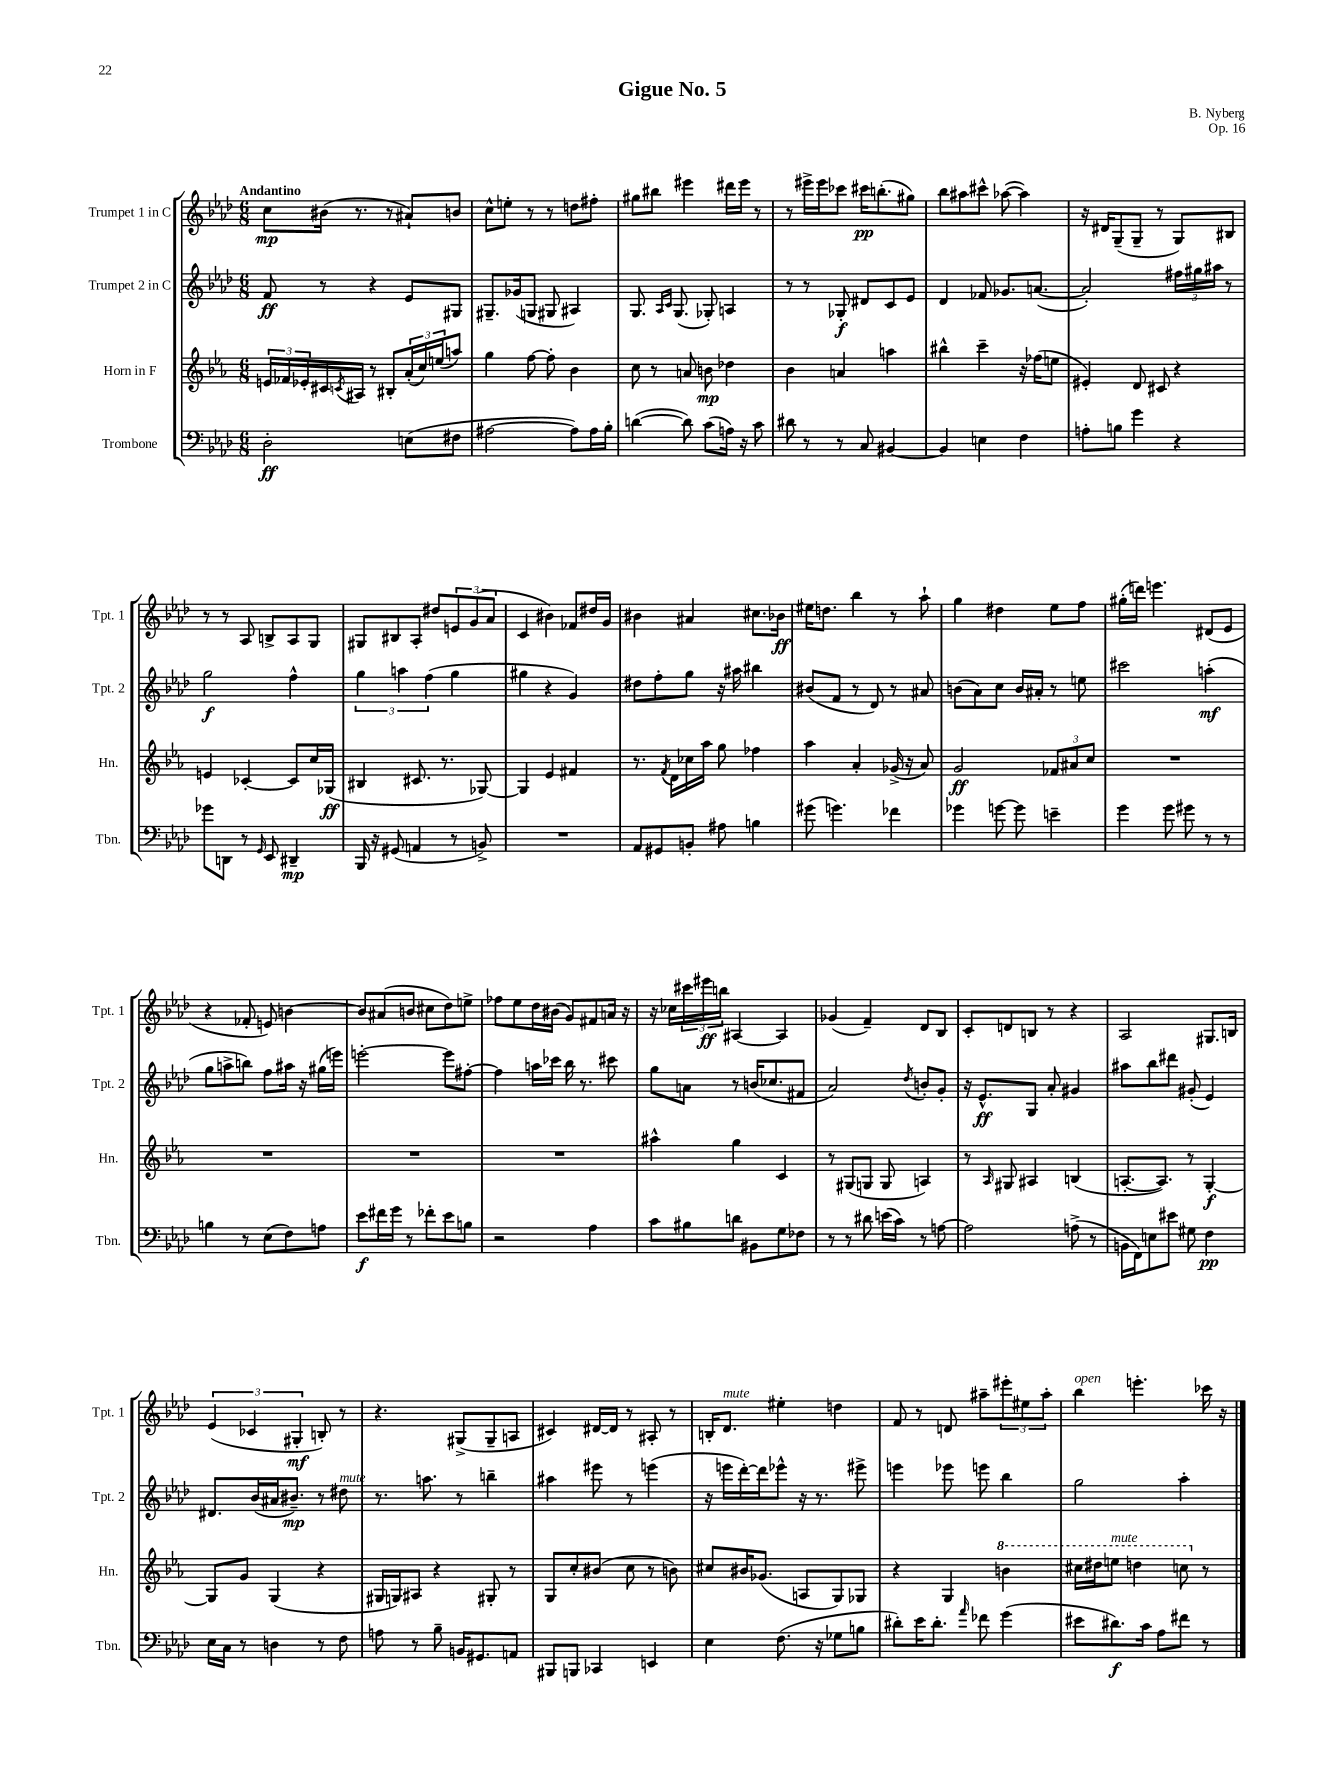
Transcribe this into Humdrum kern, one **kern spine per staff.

**kern	**kern	**kern	**kern
*staff4	*staff3	*staff2	*staff1
*clefF4	*clefG2	*clefG2	*clefG2
*k[b-e-a-d-]	*k[b-e-a-]	*k[b-e-a-d-]	*k[b-e-a-d-]
*M6/8	*M6/8	*M6/8	*M6/8
2D-'	24e	8f	8cc
.	24f-	.	.
.	24e-'	.	.
.	16c#	8r	(16b#
.	8qc	.	.
.	16A#	.	8.r
.	8r	4r	.
.	8B#'	.	8r
(8E	(24a-'	8e-	8a#`)
.	24cc)	.	.
.	(24ee	.	.
8F#	8aa)	8G#	8b
=	=	=	=
[2A#	4gg	8.G#~	8cc^^
.	.	.	8ee'
.	.	(16g-	.
.	[8ff	8G	8r
.	8ff']	8G#	8r
8A#])	4b-	4A#)	8dd
16A#	.	.	8ff#'
16B-'	.	.	.
=	=	=	=
([4d	8cc	8.G	8gg#
.	8r	.	8bb#
.	.	16qqA-	.
.	.	16qqc	.
.	.	(8.G	.
8d])	8a	.	4eee#
(8c	8b	8G-')	.
16A)	4dd-	4A	16ddd#
16r	.	.	16eee#
8c	.	.	8r
=	=	=	=
8d#	4b-	8r	8r
8r	.	8r	16eee#^
.	.	.	16eee#
8r	4a	8G-'	8ccc-
8C	.	8d#	16ccc#
.	.	.	(8.bb'
[4BB#	4aa	8c	.
.	.	8e-	8gg#)
=	=	=	=
4BB#]	4bb#^^	4d-	8bb-
.	.	.	8aa#
4E	4ccc~	8f-	8ccc#^^
.	.	8.g-	([8aa-
4F	16r	.	4aa-])
.	(16ff-	([8.a	.
.	8ee	.	.
=	=	=	=
8A'	4e#')	2a'])	16r
.	.	.	16d#
8B	.	.	(8G~
4g	8d	.	8G~
.	8c#	.	8r
4r	4r	24ff#	8G)
.	.	24gg#	.
.	.	24aa#	.
.	.	8r	8B#
=	=	=	=
8g-	4e	2gg	8r
8DD	.	.	8r
8r	[4c-'	.	8A-
16qqGG	.	.	.
8EE-	.	.	8B^
4DD#~	8c-]	4ff^^	8A-
.	16cc	.	8G
.	(16G-	.	.
=	=	=	=
16BBB-	4B#	6gg	8G#
16r	.	.	.
(8GG#	.	.	8B#
.	.	6aa	.
4AA	8.c#	.	8A-'
.	.	(6ff	.
.	.	.	8dd#
.	8.r	.	.
8r	.	4gg	12e
.	.	.	(12g
8BB^)	[8G-)	.	.
.	.	.	12a-
=	=	=	=
2.r	4G-]	4gg#	4c
.	4e-	4r	4b#)
.	4f#	4g)	8f-
.	.	.	16dd#
.	.	.	16g
=	=	=	=
8AA-	8.r	8dd#	4b#
8GG#	.	8ff'	.
.	8qf	.	.
.	16d	.	.
8BB'	16cc-	8gg	4a#
.	16aa-	.	.
8A#	8gg	16r	.
.	.	16aa#	.
4B	4ff-	4bb#	8.cc#
.	.	.	16b-
=	=	=	=
(8g#	4aa-	(8b#	16ee#
.	.	.	8.dd
4.g)	.	8f	.
.	4a-'	8r	4bb-
.	.	8d-)	.
4f-	(16g-^	8r	8r
.	16r	.	.
.	8a-)	8a#	8aa-`
=	=	=	=
4g-	2g	(8b	4gg
.	.	8a-)	.
[8g	.	8cc	4dd#
8g]	.	16b	.
.	.	16a#'	.
4e~	12f-	8r	8ee-
.	12a#	.	.
.	.	8ee	8ff
.	12cc	.	.
=	=	=	=
4g	2.r	2ccc#	(16gg#'
.	.	.	16ddd)
.	.	.	4.eee
8g	.	.	.
8g#	.	.	.
8r	.	(4aa'	(8d#
8r	.	.	8e-
=	=	=	=
4B	2.r	8gg	4r
.	.	8aa^	.
8r	.	8bb)	8f-'
(8E-	.	8ff	8e)
8F)	.	16aa#	[4b
.	.	16r	.
8A	.	(16gg#	.
.	.	16eee)	.
=	=	=	=
8e-	2.r	[2eee'	8b]
16f#	.	.	(8a#
16g	.	.	.
8r	.	.	8b
8f-'	.	.	8cc#
8e-	.	8eee]	8dd-)
8B	.	[8ff#'	8ee^
=	=	=	=
2r	2.r	4ff#]	8ff-
.	.	.	8ee-
.	.	16aa	16dd-
.	.	16ccc-	(16b#
.	.	16bb-	8g)
.	.	8.r	.
4A-	.	.	8f#
.	.	8ccc#	16a
.	.	.	16r
=	=	=	=
8c	4aa#^^	8gg	16r
.	.	.	16cc-
8B#	.	8a	24ccc#
.	.	.	24eee#
.	.	.	24bb
8d	4gg	8r	[4A#
8BB#	.	(16b	.
.	.	8.cc-	.
8G	4c	.	4A#]
8F-	.	8f#	.
=	=	=	=
8r	8r	2a-)	(4g-
8r	(8G#	.	.
8d#	8G	.	4f~)
(16e	8G	.	.
16c)	.	.	.
.	.	8qdd-	.
8r	4A)	8b'	8d-
[8A	.	8g'	8B-
=	=	=	=
2A]	8r	16r	8c'
.	.	8.e-^^	.
.	16qqA-	.	.
.	8G#	.	8d
.	4A#	8G	8B
.	.	8a-'	8r
(8A^	(4B	4g#	4r
8r	.	.	.
=	=	=	=
16BB	[8.A'	8aa#	2A-
16FF)	.	.	.
8E	.	8bb-	.
.	8.A])	.	.
8e#	.	8ddd#	.
8G#	8r	(8g#'	.
4F	[4G'	4e-)	8.G#
.	.	.	16B
=	=	=	=
16E-	8G]	8.d#	(6e-
16C	.	.	.
8r	8g	.	.
.	.	.	6c-
.	.	(16b-	.
4D	(4G	16a#	.
.	.	8.b#~)	.
.	.	.	6G#'
8r	4r	8r	8B')
8F	.	8dd#	8r
=	=	=	=
8A	16G#	8.r	4.r
.	16G)	.	.
8r	8A#	.	.
.	.	8.aa	.
8B-~	4r	.	.
16BB	.	8r	(8G#^
8.GG#	.	.	.
.	8G#'	4bb~	8G#~
8AA	8r	.	8A
=	=	=	=
8BBB#	8G	4aa#	4c#)
8BBB	8cc'	.	.
4CC-	(8b#	8eee#	[16d#
.	.	.	16d#]
.	8cc	8r	8r
4EE	8r	(4eee	8A#'
.	8b)	.	8r
=	=	=	=
4E-	8cc#	16r	16B'
.	.	16eee	8.d-
.	16b#	[16ddd-')	.
.	(8.g-	16ddd-]	.
(8.F	.	8eee-^^	4ee#'
.	8A	16r	.
16r	.	8.r	.
8G-	8G)	.	4dd
8B	8G-	8eee#^	.
=	=	=	=
8d#')	4r	4eee	8f
16e-	.	.	8r
8.d#'	.	.	.
.	4G	8eee-	8d
16qqa-	.	.	.
8f-	.	8eee	8aa#~
(4g	4bb	4bb-	12eee#'
.	.	.	12ee#
.	.	.	12aa#'
=	=	=	=
8e#	16ccc#	2gg	4bb-
.	16ddd#	.	.
8.d#)	8eee	.	.
.	4ddd	.	4.eee'
16c	.	.	.
8A-	.	.	.
8f#	8ccc	4aa-'	.
8r	8r	.	16ccc-
.	.	.	16r
==	==	==	==
*-	*-	*-	*-
